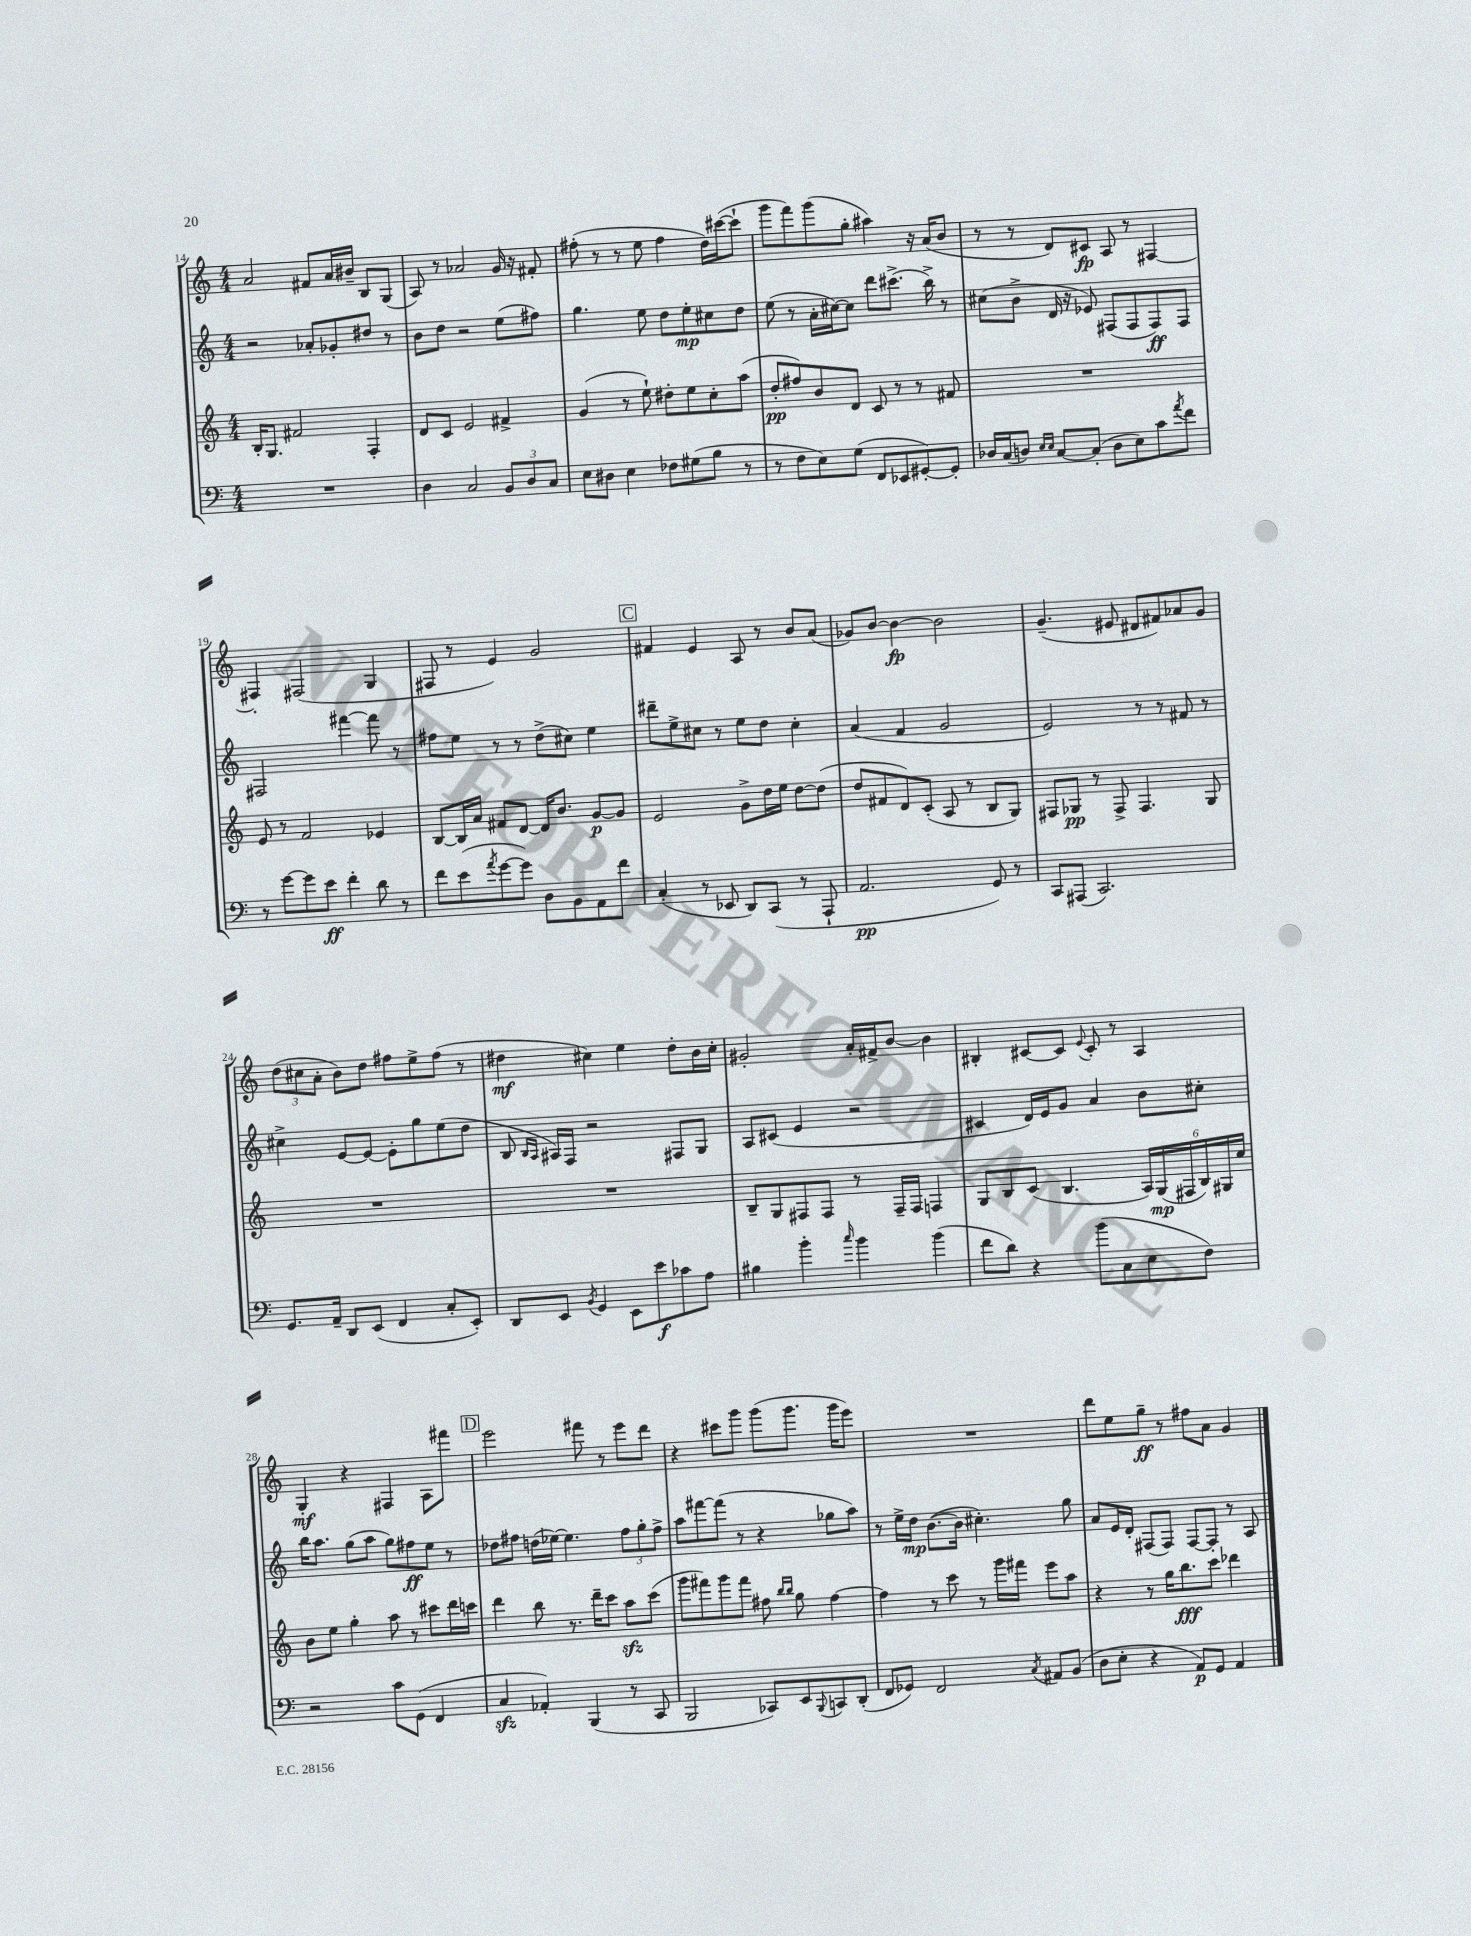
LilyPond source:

<<
\new StaffGroup <<
\new Staff = "s0" {
    \clef treble \key c \major \numericTimeSignature \time 4/4
    a'2 fis'8 a'16 bis'16-- b8 g8( |
    a8) r8 aes'2 g'16 r16 fis'8-. |
    fis''8-.( r8 r8 e''8 fis''4 d''16) cis'''16~( cis'''8-! |
    g'''8 f'''8) g'''8( g''8-. ais''4) r16 a'16( b'8 |
    r8 r8 d'8) cis'8\fp a8 r8 fis4~ |
    fis4-. fis2( g4 |
    fis8 r8 e'4) g'2 |
    \mark \markup { \box "C" } fis'4 e'4 a8 r8 b'8 a'8( |
    ges'8) b'8~ b'4~\fp b'2 |
    g'4.--( eis'8 dis'8 fis'8) aes'8 g'8 |
    \tuplet 3/2 { d''8( cis''8 a'8-. } b'8) d''8 fis''8 e''8-> fis''8( r8 |
    dis''4\mf cis''4) e''4 dis''8-. b'16 cis''16-. |
    gis'2-. a'16-. fis'16-> b'8~ b'4 |
    bis4-. cis'8~ cis'8 \appoggiatura { e'8 } cis'8-. r8 a4 |
    g4-.\mf r4 fis4 a8 fis'''8 |
    \mark \markup { \box "D" } e'''2 fis'''8 r8 e'''8 d'''8 |
    r4 cis'''8 g'''8 g'''8( g'''8. g'''16 e'''8) |
    R1 |
    d'''8 e''8 g''8--\ff r8 fis''8 a'8 g'4 \bar "|." |
}
\new Staff = "s1" {
    \clef treble \key c \major \numericTimeSignature \time 4/4
    r2 aes'8-. ges'8-. dis''8 r8 |
    b'8 d''8 r2 e''8( fis''8) |
    g''4. e''8 d''8 e''8-.\mp cis''8 d''8 |
    e''8( r8 a'16-. cis''16~) cis''8 d'''8 cis'''8.->( b''16->) r8 |
    cis''8( b'8-> d'16 r16 ees'8) fis8( fis8 fis8\ff) fis8 |
    fis2 fis'''4~ fis'''8 r8 |
    fis''8 e''8 r8 r8 d''8->( cis''8) e''4 |
    \mark \markup { \box "C" } dis'''8-- e''8-> cis''8 r8 e''8 d''8 cis''4-. |
    a'4( f'4 g'2 |
    e'2) r8 r8 fis'8 r8 |
    cis''4-> e'8~ e'8~ e'8-. g''8 e''8( d''8 |
    b8 \grace { b16 a16 } ais16) f16 r2 fis8 g8 |
    a8 cis'8( e'4 r2 |
    cis'4 d'16) e'16 g'8 a'4 b'8 cis''8-. |
    b''16 a''8. g''8( a''8 g''8) fis''8\ff e''8 r8 |
    \mark \markup { \box "D" } des''8 fis''8 d''16( ees''16~) ees''4. \tuplet 3/2 { fis''8 g''8-. fis''8-> } |
    a''8 fis'''8~ fis'''8( r8 r4 ges''8 a''8) |
    r8 e''16-> d''16\mp b'8.~( b'16 cis''4.-.) g''8 |
    a'8 e'16 d'16-. fis8( fis8) fis8~ fis8-. r8 a8 \bar "|." |
}
\new Staff = "s2" {
    \clef treble \key c \major \numericTimeSignature \time 4/4
    b16-. g8. fis'2 f4-. |
    d'8 c'8 e'2 fis'4-> |
    g'4( r8 e''8-!) dis''8-. e''8 c''8-. a''8( |
    d''8-.\pp fis''8) b'8 d'8 c'8 r8 r8 fis'8 |
    R1 |
    e'8 r8 f'2 ees'4 |
    b8~ b16 a'16 fis'8 d'8~ d'16 b'8. g'8~\p g'8 |
    \mark \markup { \box "C" } e'2 g'8-> d''16 e''16 d''8~ d''8( |
    d''8 fis'8 d'8) c'8-.( a8 r8 b8 g8) |
    fis8 ges8\pp r8 fis8-> fis4. ges8 |
    R1 |
    R1 |
    b8-- g8 fis8 fis8 r8 fis16-- fis16 f4 |
    g8 b8 c'8( b4. \tuplet 6/4 { a16) g16\mp( fis16 b16) gis16 c''16 } |
    b'8 e''8 g''4-. a''8 r8 cis'''8 d'''16 c'''16 |
    \mark \markup { \box "D" } d'''4 b''8 r8. d'''16-- c'''8 a''8\sfz c'''8( |
    g'''8 fis'''8) g'''8 fis'''8 fis''8 \grace { b''16 b''16 } g''8 fis''4~ |
    fis''4 r8 c'''8 r8 g'''16 fis'''16 e'''8 a''8 |
    r4 r8 g''16 b''8.\fff c'''8 des'''4 \bar "|." |
}
\new Staff = "s3" {
    \clef bass \key c \major \numericTimeSignature \time 4/4
    R1 |
    d4 c2 \tuplet 3/2 { b,8 d8 c8 } |
    e8 dis8 e4 fes8 gis8( b8 r8 |
    r8 f8 e8) g8( f,8 ees,8 gis,8~-.) gis,8-. |
    des16 c16( d8) \grace { e16 e16 } c8~ c8-.( d8 e8) c'8 \acciaccatura { a'8 } f'8 |
    r8 g'8~ g'8 e'8\ff f'4-. d'8 r8 |
    f'8 e'8( \acciaccatura { a'8 } g'8~ g'8) d8 b,8 a,8 f'8 |
    \mark \markup { \box "C" } c4-.( r8 ees,8 d,8) c,8( r8 a,,8-! |
    a,2.\pp g,8) r8 |
    c,8 ais,,8( c,2.) |
    g,8. a,16-- d,8 e,8( f,4 c8-. e,8-.) |
    d,8 e,8 \acciaccatura { b,8 } g,4 e,8 e'8\f ces'8 a8 |
    bis4 b'4-. \grace { c''16 } b'4 b'4( |
    f'8 d'8) r4 b'8( c8 e8 f8) |
    r2 c'8 g,8( f,4 |
    \mark \markup { \box "D" } c4\sfz aes,4-.) b,,4( r8 c,8 |
    b,,2 ces,8) e,8 \appoggiatura { b,,8 } c,8 d,8-.( |
    f,8 ges,8) f,2 \acciaccatura { c8 } ais,8 b,8( |
    d8 e8-. r4 a,8\p) g,8 a,4 \bar "|." |
}
>>
>>
\layout { \context { \Score currentBarNumber = #14 } }
